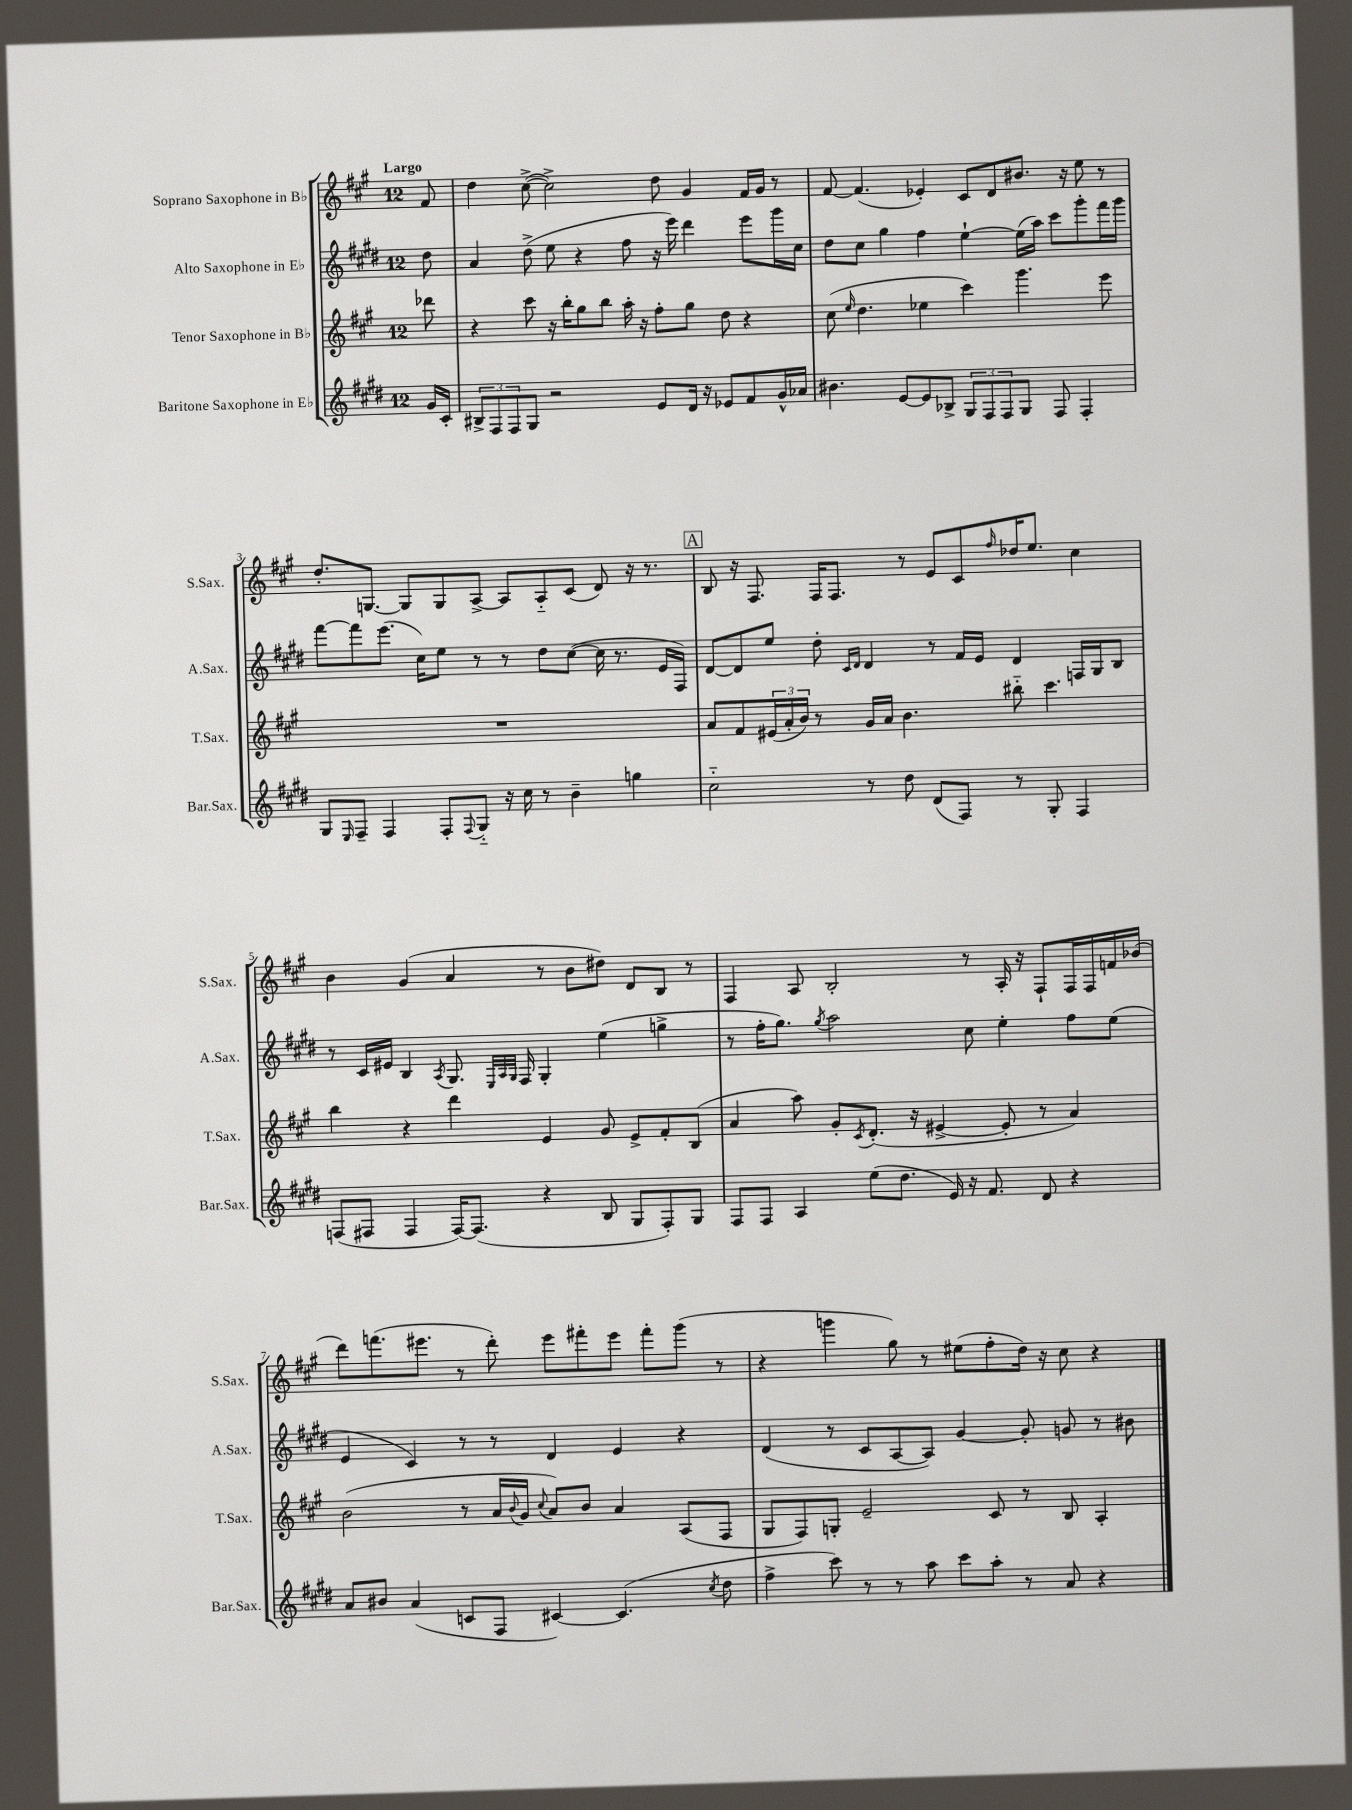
<<
\new StaffGroup <<
\new Staff = "s0" \with { instrumentName = "Soprano Saxophone in Bb" shortInstrumentName = "S.Sax." } {
    \clef treble \key a \major \once \override Staff.TimeSignature.style = #'single-digit \time 12/8 \partial 8 \tempo "Largo"
    fis'8 |
    d''4 cis''8~->( cis''2->) d''8 gis'4 fis'16 gis'16 r8 |
    fis'8~ fis'4.( ees'4-.) cis'8 d'8 bis'8. r16 e''8 r8 |
    d''8.-. g8.~ g8 g8 a8~-> a8 a8-_ cis'8( d'8) r16 r8. |
    \mark \markup { \box "A" } b8 r16 fis8. fis16 fis8. r8 e'8 cis'8 \grace { fis''16 } des''16 e''8. cis''4 |
    b'4 gis'4( a'4 r8 b'8 dis''8) d'8 b8 r8 |
    fis4 a8 b2-. r8 a16-. r16 fis8-! fis16 fis16 f'16 bes'16( |
    d'''8) f'''8.( eis'''8. r8 d'''8-.) eis'''8 fis'''8-. eis'''8 fis'''8-. gis'''8( r8 |
    r4 g'''4 gis''8) r8 eis''8( fis''8-. d''16) r16 cis''8 r4 \bar "|." |
}
\new Staff = "s1" \with { instrumentName = "Alto Saxophone in Eb" shortInstrumentName = "A.Sax." } {
    \clef treble \key e \major \once \override Staff.TimeSignature.style = #'single-digit \time 12/8 \partial 8
    dis''8 |
    a'4 dis''8->( e''8 r4 fis''8 r16 e'''16) dis'''4 e'''8 gis'''16 cis''16 |
    dis''8 cis''8 gis''4 fis''4 e''4~-! e''16( a''16) cis'''8 gis'''8-. fis'''16 gis'''16 |
    fis'''8~ fis'''8 e'''8.( cis''16) e''8 r8 r8 dis''8 cis''8~( cis''16 r8. e'16 fis16) |
    \mark \markup { \box "A" } dis'8~ dis'8 e''8 dis''8-. \grace { cis'16 dis'16 } dis'4 r8 fis'16 e'16 dis'4 f16 gis16 b8 |
    r8 cis'16 eis'16 b4 \acciaccatura { a8 } gis8. \grace { e32 a32 gis32 } fis16 gis4-. e''4( g''4-> |
    r8 fis''16-. gis''8.) \acciaccatura { gis''8 } a''2 cis''8 e''4-. fis''8 e''8( |
    e'4 cis'4) r8 r8 dis'4 e'4 r4 |
    dis'4( r8 cis'8 a8~ a8) gis'4~ gis'8-. g'8 r8 bis'8 \bar "|." |
}
\new Staff = "s2" \with { instrumentName = "Tenor Saxophone in Bb" shortInstrumentName = "T.Sax." } {
    \clef treble \key a \major \once \override Staff.TimeSignature.style = #'single-digit \time 12/8 \partial 8
    des'''8 |
    r4 cis'''8 r16 b''16-. gis''8 b''8 a''16-. r16 fis''8-. gis''8 d''8 r4 |
    cis''8( \grace { e''16 } d''4. ees''4 cis'''4) gis'''4. e'''8 |
    R1. |
    \mark \markup { \box "A" } a'8 fis'8 \tuplet 3/2 { eis'16( a'16-. b'16) } r8 gis'16 a'16 b'4. bis''8-_ cis'''4. |
    b''4 r4 d'''4 e'4 gis'8 e'8-> fis'8-. b8( |
    a'4 a''8) gis'8-. \acciaccatura { cis'8 } d'8.-.( r16 eis'4~-> eis'8-. r8 a'4) |
    b'2( r8 a'16 \appoggiatura { b'8 } gis'16 \appoggiatura { cis''8 } a'8) b'8 a'4 a8( fis8 |
    gis8 fis8) g8-. e'2-- cis'8 r8 b8 a4-. \bar "|." |
}
\new Staff = "s3" \with { instrumentName = "Baritone Saxophone in Eb" shortInstrumentName = "Bar.Sax." } {
    \clef treble \key e \major \once \override Staff.TimeSignature.style = #'single-digit \time 12/8 \partial 8
    gis'16 cis'16-. |
    \tuplet 3/2 { bis8-> fis8 fis8 } gis8 r2 e'8 dis'16 r16 ees'8 fis'8 gis'16-^ aes'16 |
    bis'4. e'8~ e'8 bes8-> \tuplet 3/2 { gis8 fis8 fis8 } gis8 fis8 fis4-. |
    gis8 \grace { e16 } fis8-- fis4 fis8-. \appoggiatura { fis8 } gis8-_ r16 cis''16 r8 b'4-- g''4 |
    \mark \markup { \box "A" } cis''2-_ r8 dis''8 dis'8( fis8) r8 gis8-. fis4 |
    f8( fis8 fis4 fis16~) fis8.( r4 b8 gis8 fis8-.) gis8 |
    fis8 fis8 a4 e''8( dis''8. e'16) r16 fis'8. dis'8 r4 |
    a'8 bis'8 a'4( c'8 fis8 cis'4~) cis'4.( \acciaccatura { cis''8 } dis''8 |
    fis''4-> cis'''8) r8 r8 a''8 cis'''8 a''8-. r8 a'8 r4 \bar "|." |
}
>>
>>
